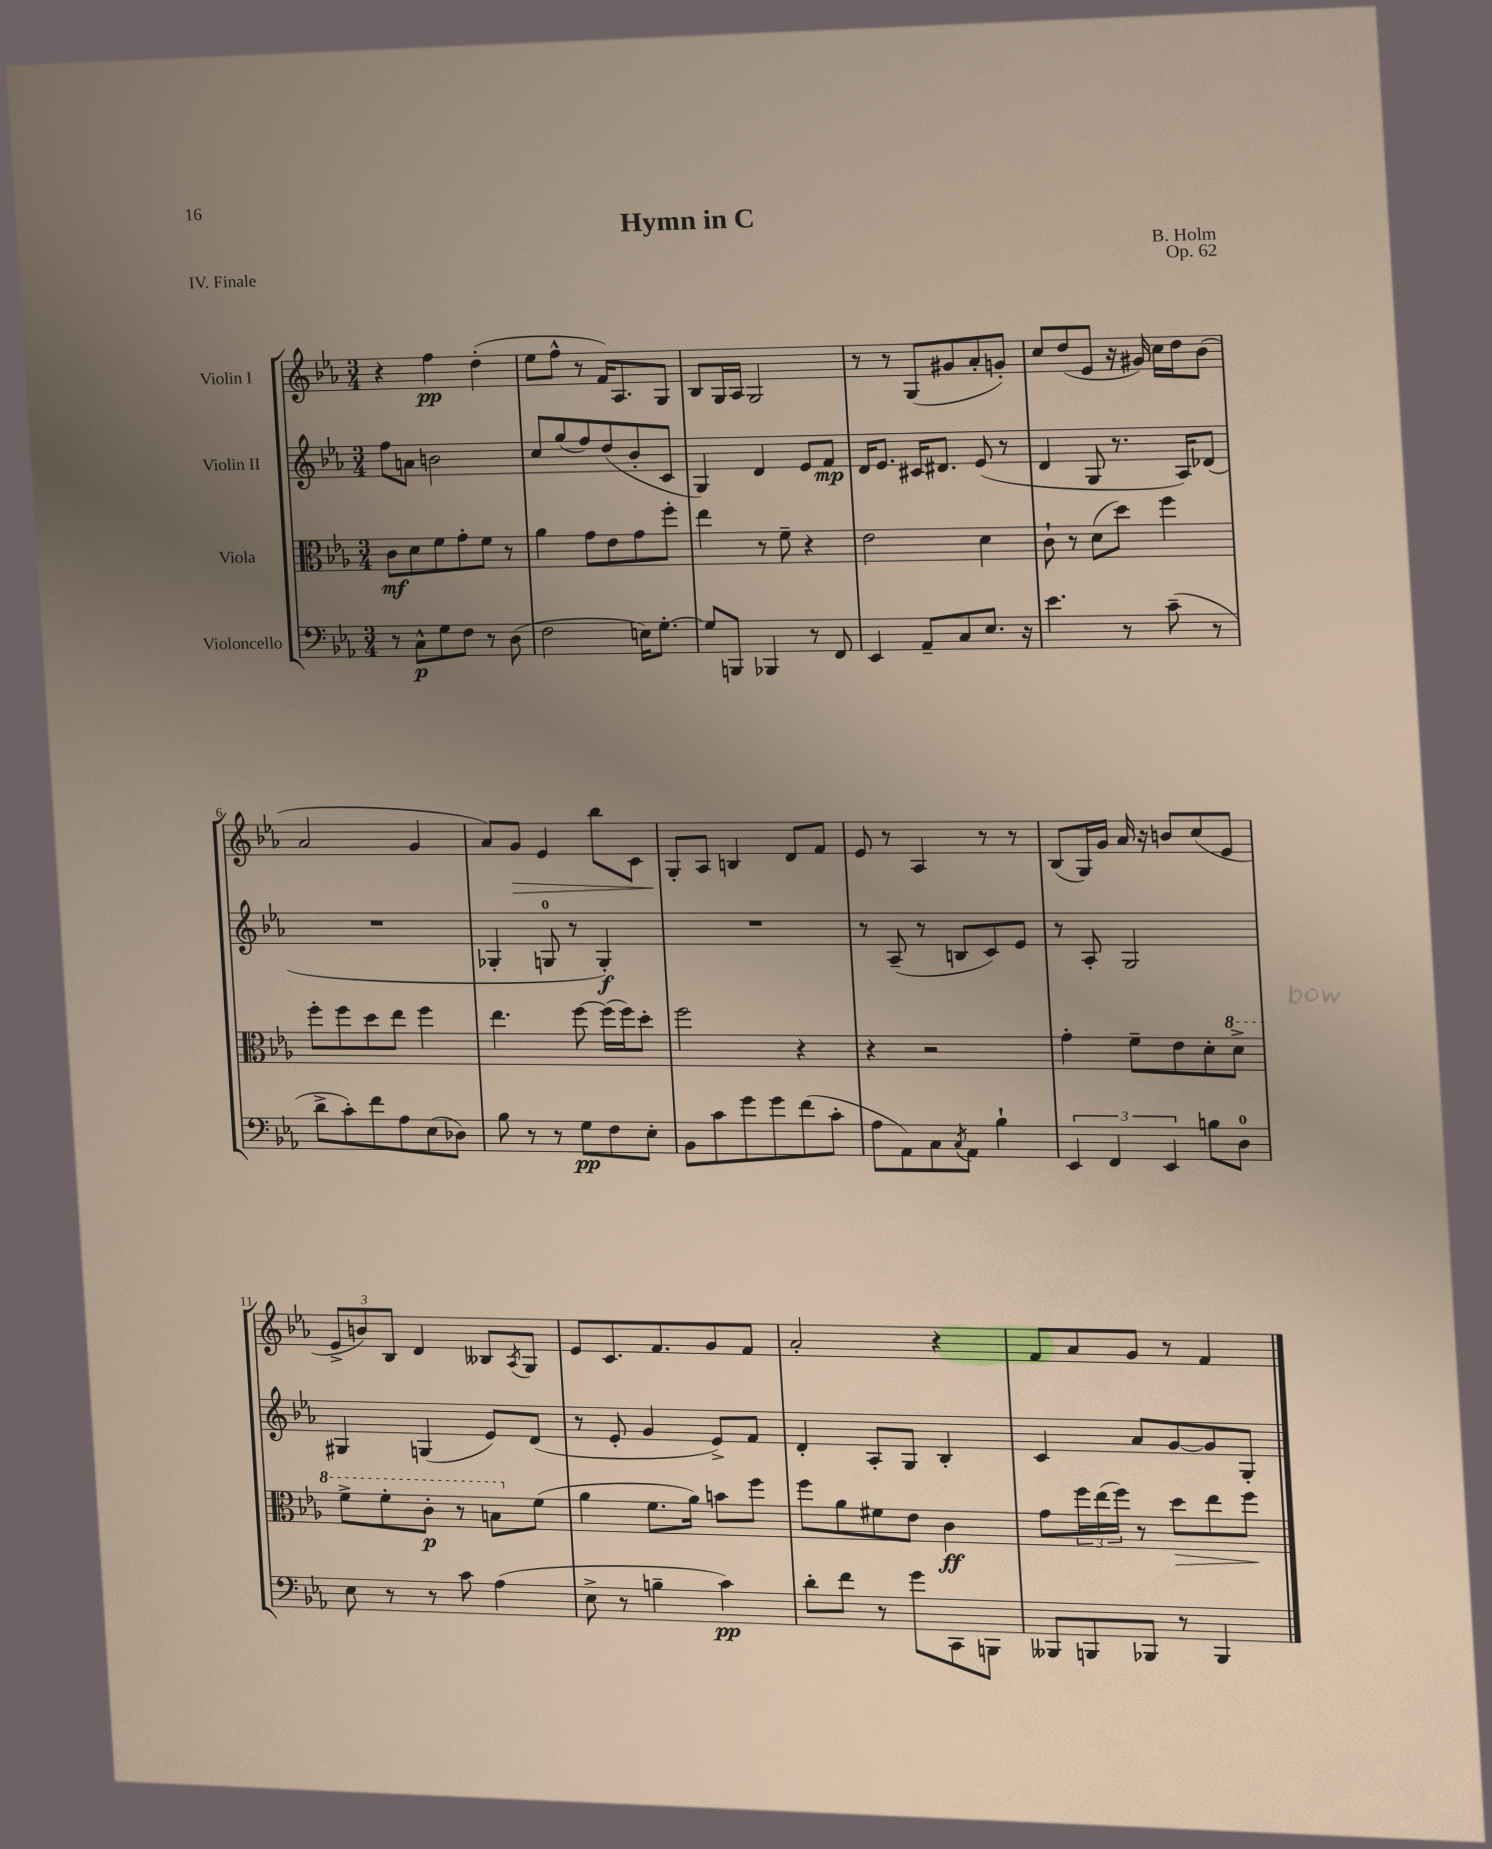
\header { title = "Hymn in C" composer = "B. Holm" opus = "Op. 62" piece = "IV. Finale" }
<<
\new StaffGroup <<
\new Staff = "s0" \with { instrumentName = "Violin I" } {
    \clef treble \key ees \major \numericTimeSignature \time 3/4
    r4 f''4\pp d''4-.( |
    ees''8 f''8-^ r8 f'16) aes8. g8 |
    bes8 g16 aes16 g2 |
    r8 r8 g8( gis'8 aes'8-. g'8-.) |
    c''8 d''8( ees'8 r16 gis'16) c''16 d''16 bes'8( |
    aes'2 g'4 |
    aes'8) g'8\> ees'4 bes''8 c'8 |
    g8-.\! aes8 b4 d'8 f'8 |
    ees'8 r8 aes4 r8 r8 |
    bes8( g16) g'16 aes'16 r16 b'8 c''8( ees'8 |
    \tuplet 3/2 { ees'8-> b'8) bes8 } d'4 beses8 \acciaccatura { aes8 } g8 |
    ees'8 c'8. f'8. g'8 f'8 |
    aes'2-. r4 |
    f'8 aes'8 g'8 r8 f'4 \bar "|." |
}
\new Staff = "s1" \with { instrumentName = "Violin II" } {
    \clef treble \key ees \major \numericTimeSignature \time 3/4
    f''8 a'8 b'2 |
    c''8 g''8( f''8) d''8( bes'8-. c'8 |
    g4) d'4 ees'8 f'8\mp |
    d'16 ees'8. cis'16 dis'8. ees'8( r8 |
    d'4 g8 r8. aes16) des'8( |
    R2. |
    ges4-. g8-0 r8 g4-.\f) |
    R2. |
    r8 aes8--( r8 b8 c'8) ees'8 |
    r8 aes8-. g2 |
    gis4 g4( ees'8) d'8( |
    r8 ees'8-. g'4 ees'8->) f'8 |
    d'4-. aes8-. g8 bes4-. |
    c'4 aes'8 g'8~ g'8 g8-. \bar "|." |
}
\new Staff = "s2" \with { instrumentName = "Viola" } {
    \clef alto \key ees \major \numericTimeSignature \time 3/4
    c'8\mf d'8 f'8 g'8-. f'8 r8 |
    aes'4 g'8 ees'8 g'8 f''8-. |
    ees''4 r8 f'8-- r4 |
    ees'2 d'4 |
    c'8-! r8 d'8( d''8) f''4 |
    f''8-. f''8 d''8 ees''8 f''4 |
    ees''4. f''8~ f''16( f''16) d''8-. |
    f''2 r4 |
    r4 r2 |
    g'4-. f'8-- ees'8 d'8-. \ottava #1 d''8-> |
    f''8-> f''8-. c''8-.\p r8 b'8 \ottava #0 f'8( |
    aes'4 f'8. aes'16) b'8 f''8 |
    f''8 aes'8 fis'8 ees'8 c'4\ff |
    g'8 \tuplet 3/2 { f''16 ees''16( f''16) } r8 d''8\> ees''8 f''8\! \bar "|." |
}
\new Staff = "s3" \with { instrumentName = "Violoncello" } {
    \clef bass \key ees \major \numericTimeSignature \time 3/4
    r8 c8-^\p g8 f8 r8 d8( |
    f2 e16) g8.~-. |
    g8 b,,8 bes,,4 r8 f,8 |
    ees,4 aes,8-- c8 ees8. r16 |
    ees'4. r8 c'8--( r8 |
    d'8-> c'8-.) f'8 aes8 ees8( des8) |
    bes8 r8 r8 g8\pp f8 ees8-. |
    bes,8 c'8 g'8 g'8 f'8( c'8-. |
    aes8 aes,8) c8 \acciaccatura { c8 } aes,8 bes4-! |
    \tuplet 3/2 { ees,4 f,4 ees,4 } b8 d8-0 |
    ees8 r8 r8 c'8 aes4( |
    ees8-> r8 b4-- c'4\pp) |
    d'8-. f'8 r8 g'8 c,8 b,,8 |
    beses,,8 b,,8 bes,,8 r8 bes,,4 \bar "|." |
}
>>
>>
